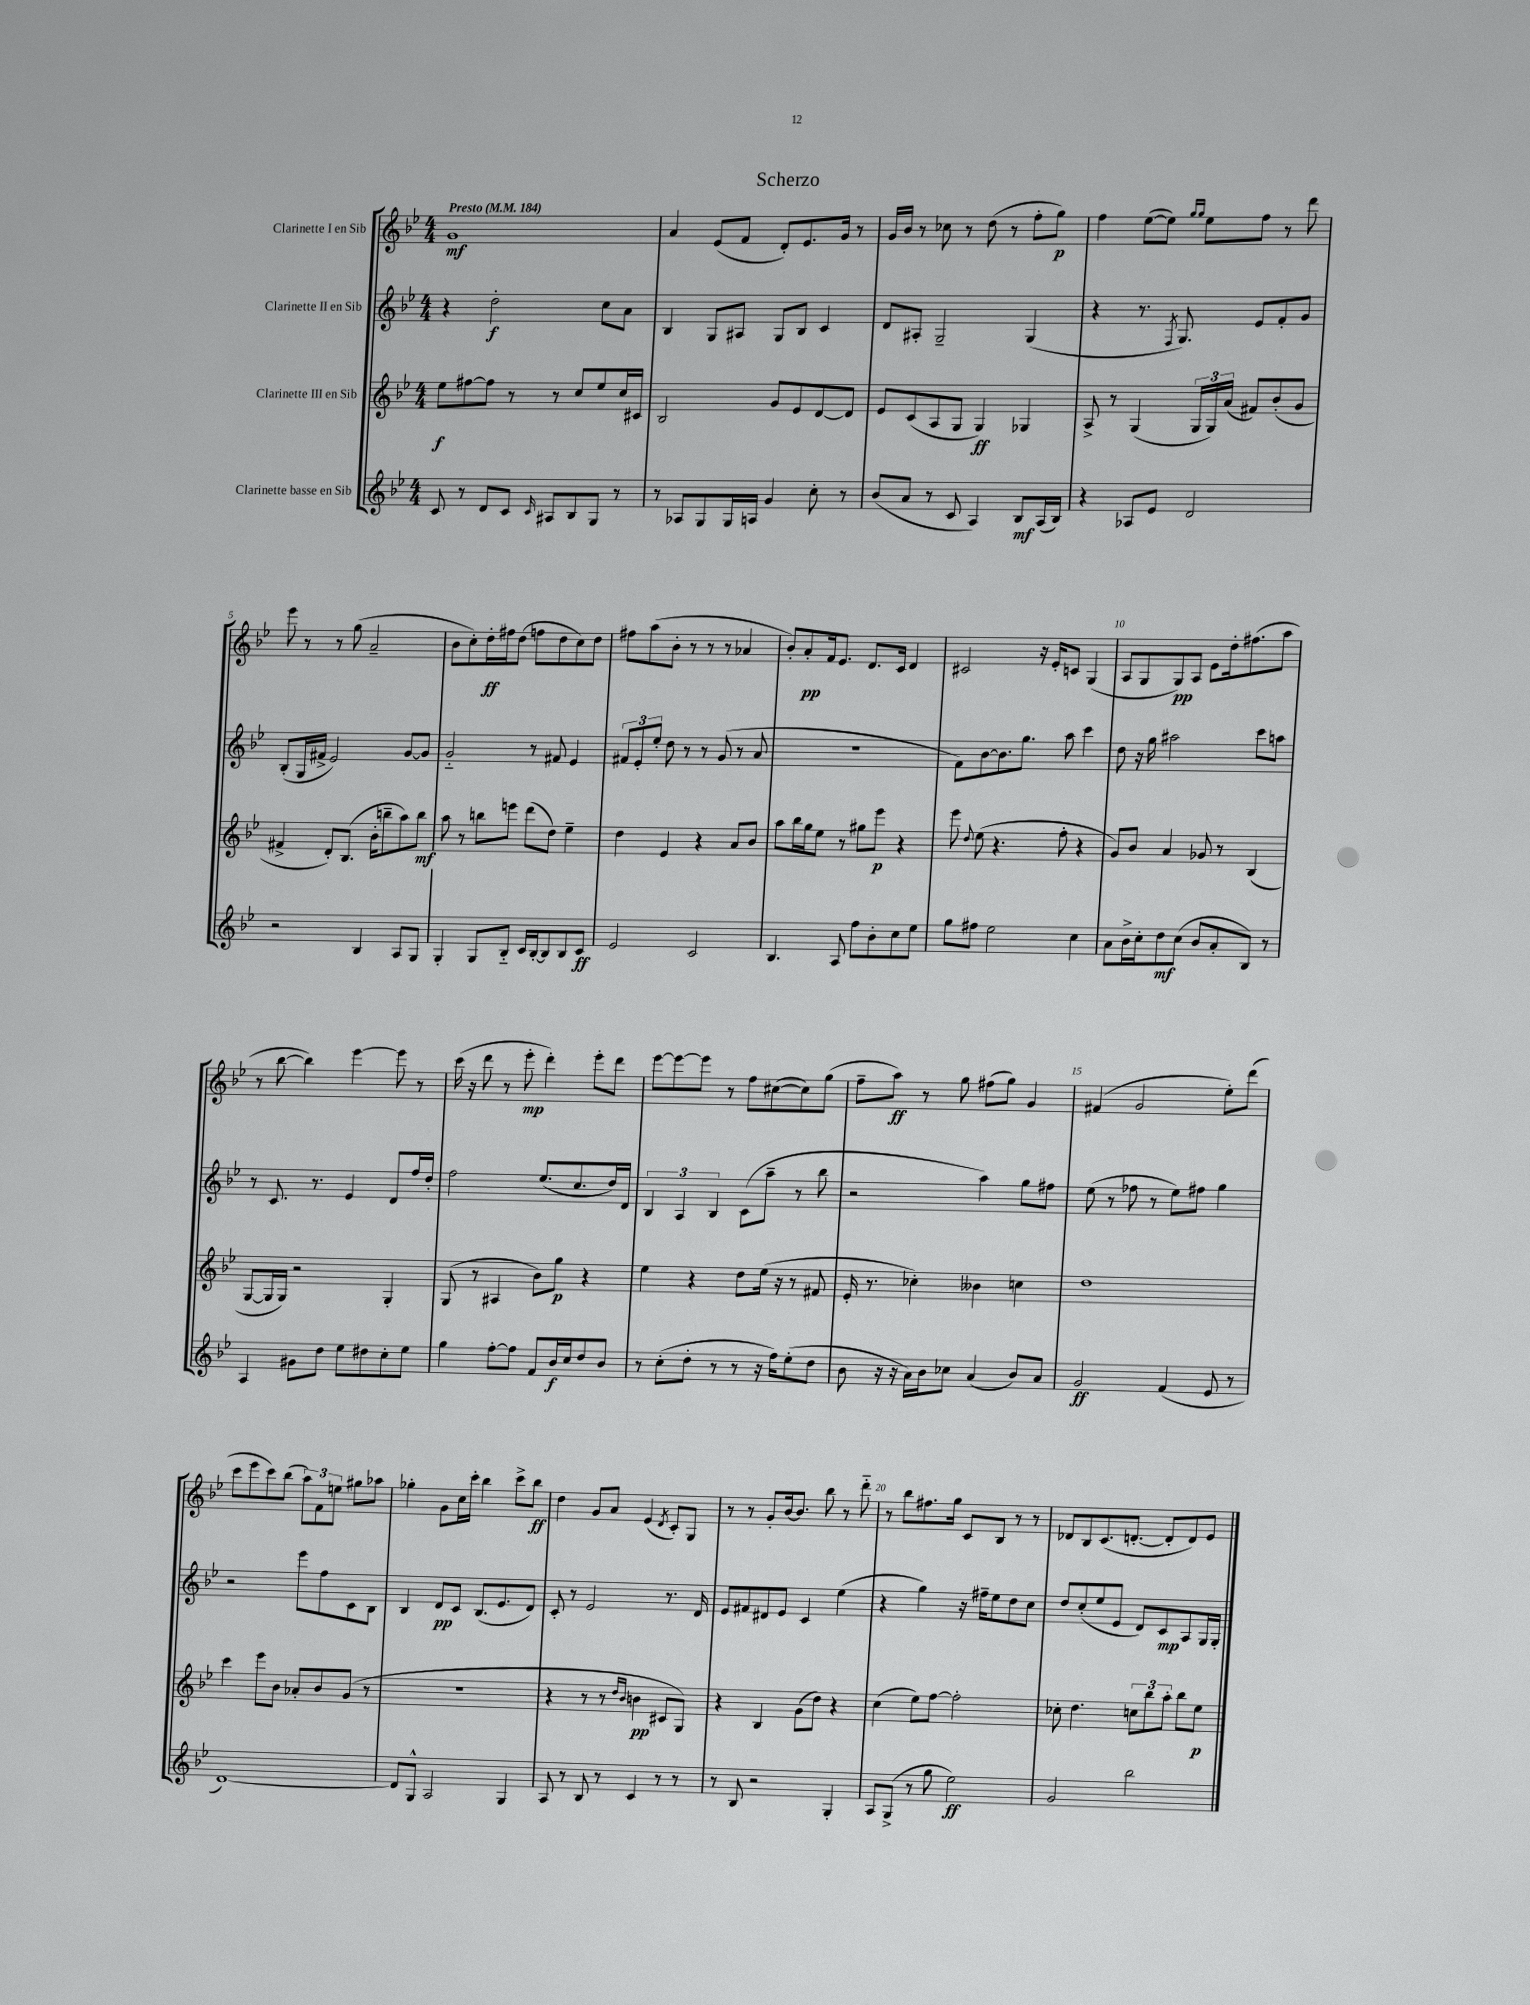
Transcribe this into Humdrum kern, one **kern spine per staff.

**kern	**dynam	**kern	**dynam	**kern	**dynam	**kern	**dynam
*part4	*part4	*part3	*part3	*part2	*part2	*part1	*part1
*staff4	*staff4	*staff3	*staff3	*staff2	*staff2	*staff1	*staff1
*I"Clarinette basse en Sib	*	*I"Clarinette III en Sib	*	*I"Clarinette II en Sib	*	*I"Clarinette I en Sib	*
*clefG2	*	*clefG2	*	*clefG2	*	*clefG2	*
*k[b-e-]	*	*k[b-e-]	*	*k[b-e-]	*	*k[b-e-]	*
*M4/4	*	*M4/4	*	*M4/4	*	*M4/4	*
*MM184	*	*MM184	*	*MM184	*	*MM184	*
=1	=1	=1	=1	=1	=1	=1	=1
!	!	!	!	!	!	!LO:TX:a:B:t=Presto	!
8c/	.	8ee-\L	f	4r	.	1g	mf
8r	.	[8ff#X\	.	.	.	.	.
8d/L	.	8ff#\J]	.	2dd'\	f	.	.
8c/J	.	8r	.	.	.	.	.
16qqc/	.	.	.	.	.	.	.
8A#X/L	.	8r	.	.	.	.	.
8B-/	.	8cc/L	.	.	.	.	.
8G/J	.	8ee-/	.	8cc\L	.	.	.
8r	.	16cc/L	.	8a\J	.	.	.
.	.	16c#X/JJ	.	.	.	.	.
=2	=2	=2	=2	=2	=2	=2	=2
8r	.	2B-/	.	4B-/	.	4a/	.
8A-X/L	.	.	.	.	.	.	.
8G/	.	.	.	8G/L	.	(8e-/L	.
16G/L	.	.	.	8A#X/J	.	8f/J	.
16An/JJ	.	.	.	.	.	.	.
4g/	.	8g/L	.	8G/L	.	8d'/L)	.
.	.	8e-/	.	8B-/J	.	8.e-/	.
8cc'\	.	[8d/	.	4c/	.	.	.
.	.	.	.	.	.	16g/Jk	.
8r	.	8d/J]	.	.	.	8r	.
=3	=3	=3	=3	=3	=3	=3	=3
(8b-/L	.	8e-/L	.	8d/L	.	16g/LL	.
.	.	.	.	.	.	16b-/JJ	.
8a/J	.	(8c/	.	8A#X'/J	.	8r	.
8r	.	8A/	.	2G~/	.	8cc-X\	.
8c/	.	8G/J	.	.	.	8r	.
4A/)	.	4G/)	ff	.	.	(8dd\	.
.	.	.	.	.	.	8r	.
8B-/L	mf	4G-X/	.	(4G/	.	8ff'\L	.
(16A/L	.	.	.	.	.	8gg\J)	p
16B-/JJ)	.	.	.	.	.	.	.
=4	=4	=4	=4	=4	=4	=4	=4
4r	.	8A^/	.	4r	.	4ff\	.
.	.	8r	.	.	.	.	.
8A-X/L	.	(4G/	.	8.r	.	([8ee-\L	.
8e-/J	.	.	.	.	.	8ee-\J])	.
.	.	.	.	8qF/	.	.	.
.	.	.	.	8.G/)	.	.	.
.	.	.	.	.	.	16qqgg/LL	.
.	.	.	.	.	.	16qqgg/JJ	.
2d/	.	24G/LL	.	.	.	8ee-\L	.
.	.	24G/)	.	.	.	.	.
.	.	(24a/JJ	.	.	.	.	.
.	.	8f#X/L)	.	8e-/L	.	8ff\J	.
.	.	(8b-'/	.	8f'/	.	8r	.
.	.	8g/J	.	8g/J	.	8ddd\	.
!!LO:LB:g=z
=5	=5	=5	=5	=5	=5	=5	=5
2r	.	4f#X^/	.	(8B-'/L	.	8eee-\	.
.	.	.	.	16G/L	.	8r	.
.	.	.	.	16f#X^/JJ	.	.	.
.	.	8d'/L)	.	2e-/)	.	8r	.
.	.	(8.B-/J	.	.	.	(8gg\	.
4B-/	.	.	.	.	.	2a~/	.
.	.	16b-'\KL	.	.	.	.	.
.	.	8bbn~\	.	.	.	.	.
8A/L	.	8aa\)	.	[8g/L	.	.	.
8G/J	.	8bb\J	mf	8g/J]	.	.	.
=6	=6	=6	=6	=6	=6	=6	=6
4G'/	.	8aa\	.	2g/	.	8b-\L	.
.	.	8r	.	.	.	8cc'\)	.
8G/L	.	8bbn\L	.	.	.	16dd'\L	ff
.	.	.	.	.	.	16ff#X\J	.
8B-/J	.	8eeen\J	.	.	.	(8dd\J	.
16c/LL	.	(8ddd\L	.	8r	.	8ffn\L	.
[16B-'/J	.	.	.	.	.	.	.
8B-/]	.	8dd\J)	.	8f#X/	.	8dd\	.
8B-/	.	4ee-~\	.	4e-/	.	8cc\)	.
8c/J	ff	.	.	.	.	8dd\J	.
=7	=7	=7	=7	=7	=7	=7	=7
2e-/	.	4dd\	.	12f#X/L	.	8ff#X\L	.
.	.	.	.	12e-'/	.	.	.
.	.	.	.	.	.	(8aa\	.
.	.	.	.	12ee-'/J	.	.	.
.	.	4e-/	.	8dd\	.	8b-'\J	.
.	.	.	.	8r	.	8r	.
2c/	.	4r	.	8r	.	8r	.
.	.	.	.	(8g/	.	8r	.
.	.	8a/L	.	8r	.	4a-X/	.
.	.	8b-/J	.	8a/	.	.	.
=8	=8	=8	=8	=8	=8	=8	=8
4.B-/	.	8aa\L	.	1r	.	8b-'/L)	.
.	.	16bb-\L	.	.	.	8a'/	pp
.	.	16gg\J	.	.	.	.	.
.	.	8ee-\J	.	.	.	16f/k	.
.	.	.	.	.	.	8.e-/J	.
8A/	.	8r	.	.	.	.	.
8ff\L	.	8gg#X\L	.	.	.	8.d/L	.
8b-'\	.	8eee-\J	p	.	.	.	.
.	.	.	.	.	.	16c/Jk	.
8cc\	.	4r	.	.	.	4d/	.
8ee-\J	.	.	.	.	.	.	.
=9	=9	=9	=9	=9	=9	=9	=9
8gg\L	.	8eee-\	.	8f\L)	.	2c#X/	.
.	.	8qqdd/	.	.	.	.	.
8ff#X\J	.	(8ee-\	.	[8b-\	.	.	.
2ee-\	.	4.r	.	8.b-\]	.	.	.
.	.	.	.	8.gg\J	.	.	.
.	.	.	.	.	.	16r	.
.	.	.	.	.	.	16e-'/KL	.
.	.	8ff'\	.	8aa\	.	8cn/J	.
4cc\	.	4r	.	4ccc\	.	(4G/	.
=10	=10	=10	=10	=10	=10	=10	=10
8a\L	.	8g/L)	.	8dd\	.	8A/L	.
16b-^\L	.	8b-/J	.	16r	.	8G/	.
16cc'\J	.	.	.	16gg\	.	.	.
8dd\	mf	4a/	.	2aa#X\	.	8G/)	pp
(8cc\J	.	.	.	.	.	8A/J	.
8b-/L	.	8g-X/	.	.	.	8e-\L	.
8a'/	.	8r	.	.	.	16dd'\k	.
.	.	.	.	.	.	(8.ff#X\	.
8B-/J)	.	(4B-/	.	8ccc\L	.	.	.
8r	.	.	.	8aan\J	.	8aa\J	.
!!LO:LB:g=z
=11	=11	=11	=11	=11	=11	=11	=11
4A/	.	[8G/L	.	8r	.	8r	.
.	.	16G/L]	.	8.c/	.	[8bb-\	.
.	.	16G/JJ)	.	.	.	.	.
8g#X\L	.	2r	.	.	.	4bb-\])	.
.	.	.	.	8.r	.	.	.
8dd\J	.	.	.	.	.	.	.
8ee-\L	.	.	.	4e-/	.	[4eee-\	.
8dd#X\	.	.	.	.	.	.	.
8cc'\	.	4G'/	.	8d/L	.	8eee-\]	.
8ee-\J	.	.	.	16ff/L	.	8r	.
.	.	.	.	16dd'/JJ	.	.	.
=12	=12	=12	=12	=12	=12	=12	=12
4gg\	.	(8G/	.	2ff\	.	(16ccc\	.
.	.	.	.	.	.	16r	.
.	.	8r	.	.	.	8ddd\	.
[8ff'\L	.	4A#X/	.	.	.	8r	.
8ff\J]	.	.	.	.	.	8eee-'\	mp
8f/L	.	8b-\L)	.	(8.ee-/L	.	4ddd'\)	.
16b-/L	f	8gg\J	p	.	.	.	.
16cc/J	.	.	.	8.cc/	.	.	.
8dd/	.	4r	.	.	.	8eee-'\L	.
8b-/J	.	.	.	16dd/L)	.	8ddd\J	.
.	.	.	.	16d/JJ	.	.	.
=13	=13	=13	=13	=13	=13	=13	=13
8r	.	4ee-\	.	6B-/	.	[8eee-\L	.
(8cc'\L	.	.	.	.	.	8eee-\_	.
.	.	.	.	6A/	.	.	.
8dd'\J	.	4r	.	.	.	8eee-\J]	.
.	.	.	.	6B-/	.	.	.
8r	.	.	.	.	.	8r	.
8r	.	8dd\L	.	(8c\L	.	8ff\L	.
16r	.	(16ee-\Jk	.	8aa~\J	.	([8cc#X\	.
16ff\KL)	.	16r	.	.	.	.	.
(8ee-'\	.	8r	.	8r	.	8cc#\])	.
8dd\J	.	8f#X/	.	8bb-\	.	(8gg\J	.
=14	=14	=14	=14	=14	=14	=14	=14
8b-\	.	16e-'/	.	2r	.	8ff~\L	.
.	.	8.r	.	.	.	.	.
16r	.	.	.	.	.	8aa\J)	ff
16r	.	.	.	.	.	.	.
16a\LL)	.	4cc-X'\)	.	.	.	8r	.
16b-\J	.	.	.	.	.	.	.
8cc-X\J	.	.	.	.	.	8gg\	.
(4a/	.	4b--X\	.	4aa\)	.	(8ff#X\L	.
.	.	.	.	.	.	8gg\J)	.
8b-/L)	.	4ccn\	.	8gg\L	.	4g/	.
8a/J	.	.	.	8ff#X\J	.	.	.
=15	=15	=15	=15	=15	=15	=15	=15
2g/	ff	1dd	.	(8ee-\	.	(4f#X/	.
.	.	.	.	8r	.	.	.
.	.	.	.	8ff-X\	.	2g/	.
.	.	.	.	8r	.	.	.
(4f/	.	.	.	8ee-\L)	.	.	.
.	.	.	.	8ff#X\J	.	.	.
8e-/	.	.	.	4gg\	.	8ee-'\L)	.
8r	.	.	.	.	.	(8ddd\J	.
!!LO:LB:g=z
=16	=16	=16	=16	=16	=16	=16	=16
[1d)	.	4ccc\	.	2r	.	8ccc\L	.
.	.	.	.	.	.	8eee-\	.
.	.	8eee-\L	.	.	.	8ccc\)	.
.	.	8b-\J	.	.	.	(8bb-\J	.
.	.	8a-X'/L	.	8eee-\L	.	12aa\L)	.
.	.	.	.	.	.	12f\	.
.	.	8b-/	.	8ff\	.	.	.
.	.	.	.	.	.	12een\J	.
.	.	(8g/J	.	8c\	.	8gg#X\L	.
.	.	8r	.	8B-\J	.	8aa-X\J	.
=17	=17	=17	=17	=17	=17	=17	=17
8d/L]	.	1r	.	4B-/	.	4gg-X'\	.
8G^^/J	.	.	.	.	.	.	.
2A/	.	.	.	8d/L	pp	8g\L	.
.	.	.	.	8c/J	.	16cc\L	.
.	.	.	.	.	.	16ccc'\JJ	.
.	.	.	.	(8.B-/L	.	4bb-\	.
.	.	.	.	8.e-/	.	.	.
4G/	.	.	.	.	.	8ccc^\L	.
.	.	.	.	8d/J)	.	8bb-\J	ff
=18	=18	=18	=18	=18	=18	=18	=18
8A/	.	4r	.	8c'/	.	4dd\	.
8r	.	.	.	8r	.	.	.
8B-/	.	8r	.	2e-/	.	8g/L	.
8r	.	8r	.	.	.	8a/J	.
.	.	16qqdd/LL	.	.	.	.	.
.	.	16qqb-/JJ	.	.	.	.	.
4c/	.	4bn\	pp	.	.	(4e-/	.
.	.	.	.	.	.	8qd/	.
8r	.	8c#X/L	.	8.r	.	8c'/L)	.
8r	.	8G/J)	.	.	.	8G/J	.
.	.	.	.	16d/	.	.	.
=19	=19	=19	=19	=19	=19	=19	=19
8r	.	4r	.	8e-/L	.	8r	.
8B-/	.	.	.	8f#X/	.	8r	.
2r	.	4B-/	.	8d#X/	.	8g'/L	.
.	.	.	.	8e-/J	.	[16b-/k	.
.	.	.	.	.	.	8.b-/J]	.
.	.	(8g\L	.	4c/	.	.	.
.	.	8dd\J)	.	.	.	8bb-\	.
4G'/	.	4r	.	(4ee-\	.	8r	.
.	.	.	.	.	.	8ddd\	.
=20	=20	=20	=20	=20	=20	=20	=20
8A/L	.	(4cc\	.	4r	.	8r	.
(8G^/J	.	.	.	.	.	8bb-\L	.
8r	.	8ee-\L)	.	4gg\)	.	8.ff#X\	.
8gg\	.	[8ff\J	.	.	.	.	.
.	.	.	.	.	.	16gg\Jk	.
2ee-\)	ff	2ff'\]	.	16r	.	8c/L	.
.	.	.	.	16ff#X~\KL	.	.	.
.	.	.	.	8ee-\	.	8B-/J	.
.	.	.	.	8dd\	.	8r	.
.	.	.	.	8cc\J	.	8r	.
=21	=21	=21	=21	=21	=21	=21	=21
2g/	.	8cc-X'\	.	8dd/L	.	8d-X/L	.
.	.	4.dd\	.	(8cc'/	.	8B-/	.
.	.	.	.	8ee-/	.	(8.c/	.
.	.	.	.	8e-/J	.	.	.
.	.	.	.	.	.	[8.dn'/J	.
2bb-\	.	12ccn\L	.	8d/L)	.	.	.
.	.	12bb-\	.	.	.	.	.
.	.	.	.	8c/	mp	8d'/L]	.
.	.	12aa'\J	.	.	.	.	.
.	.	8bb-\L	.	8A/	.	8d/)	.
.	.	8ee-\J	p	16G/L	.	8e-/J	.
.	.	.	.	16G'/JJ	.	.	.
==	==	==	==	==	==	==	==
*-	*-	*-	*-	*-	*-	*-	*-
